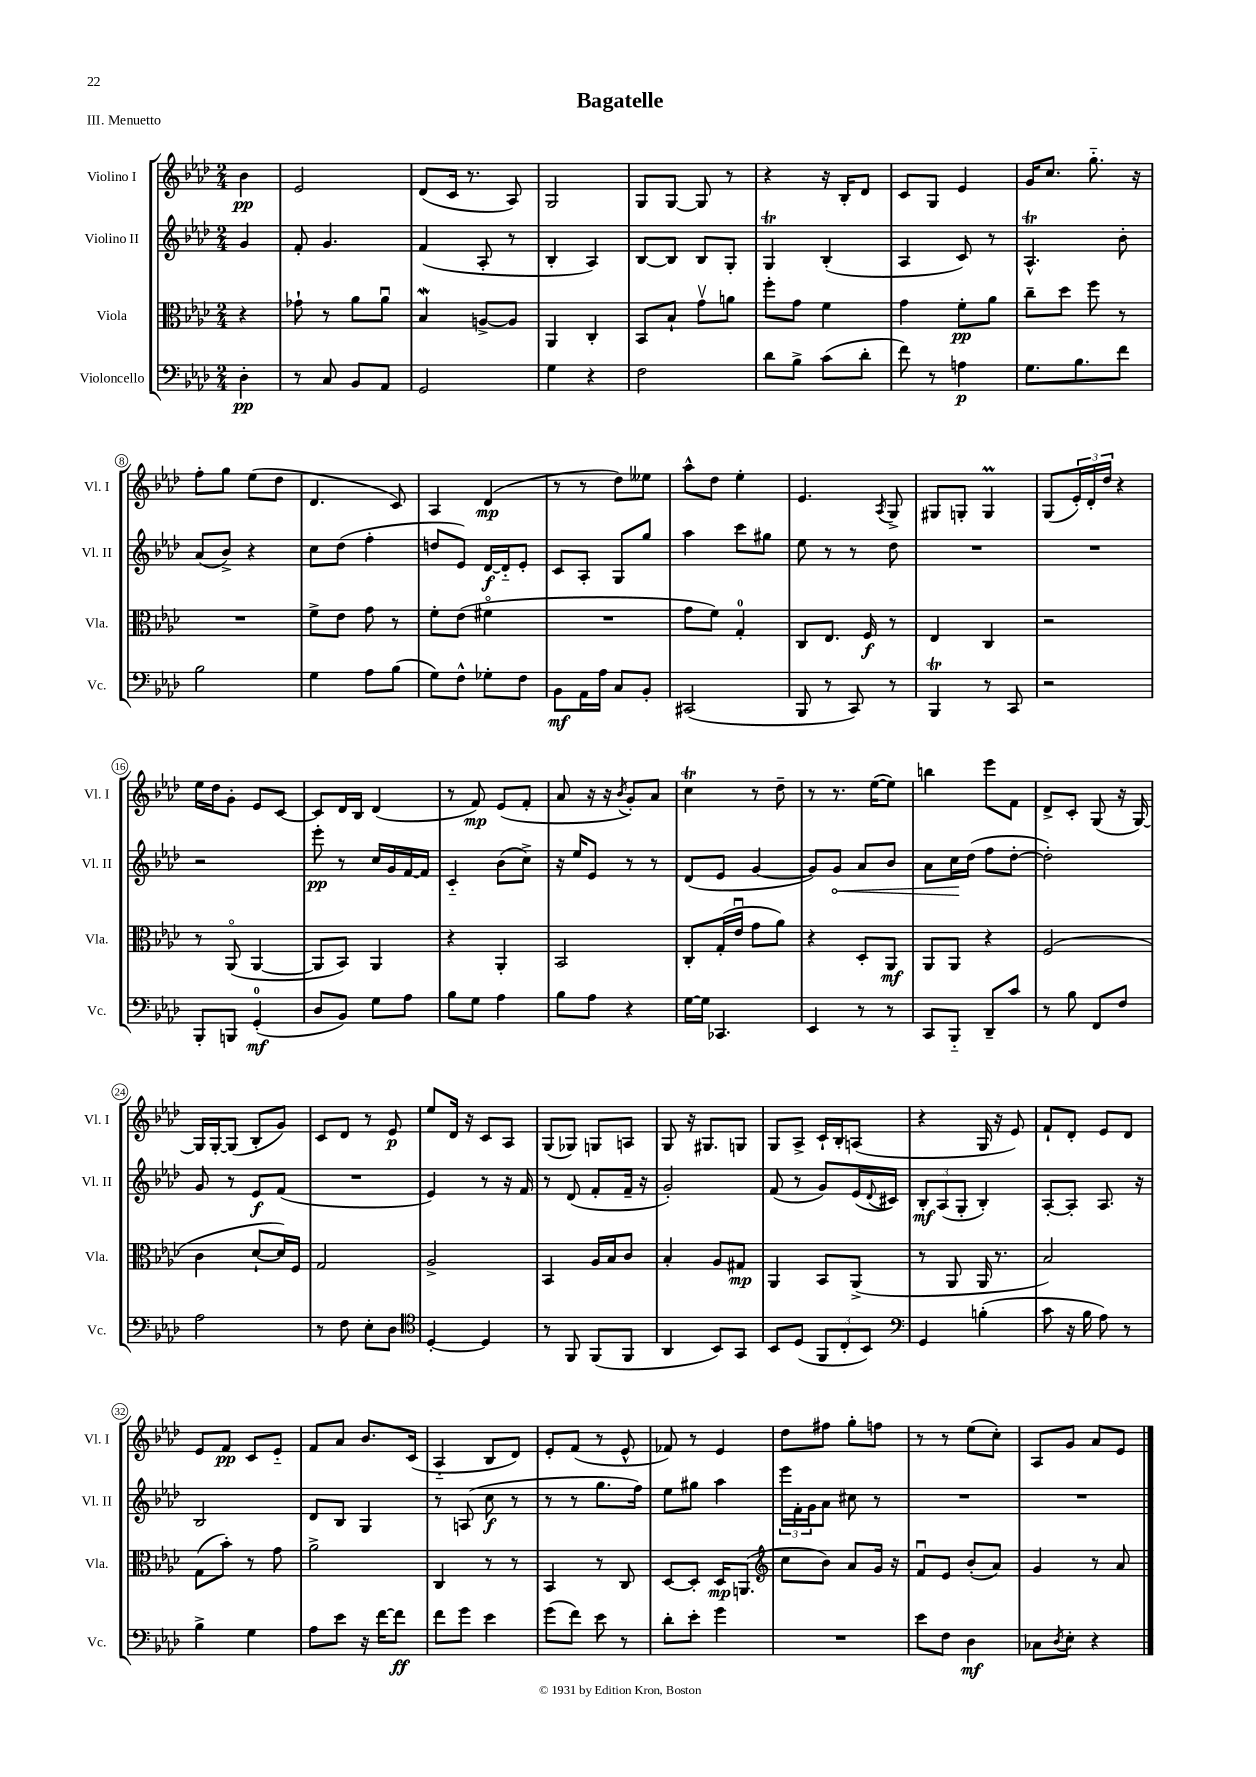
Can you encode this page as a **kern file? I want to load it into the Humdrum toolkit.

**kern	**kern	**kern	**kern
*staff4	*staff3	*staff2	*staff1
*clefF4	*clefC3	*clefG2	*clefG2
*k[b-e-a-d-]	*k[b-e-a-d-]	*k[b-e-a-d-]	*k[b-e-a-d-]
*M2/4	*M2/4	*M2/4	*M2/4
4D-'	4r	4g	4b-
=	=	=	=
8r	8g-`	8f'	2e-
8C	8r	4.g	.
8BB-	8a-	.	.
8AA-	8a-u	.	.
=	=	=	=
2GG	4B-	(4f	(8d-
.	.	.	16c
.	.	.	8.r
.	[8A^	8A-'	.
.	8A]	8r	8A-)
=	=	=	=
4G	4AA-	4B-'	2G
4r	4C'	4A-)	.
=	=	=	=
2F	8BB-	[8B-	8G
.	8B-`	8B-]	[8G
.	8gv	8B-	8G]
.	8a	8G'	8r
=	=	=	=
8d-	8ff'	4G	4r
8B-^	8g	.	.
(8c	4f	(4B-'	16r
.	.	.	16B-'
8d-'	.	.	8d-
=	=	=	=
8f)	4g	4A-	8c
8r	.	.	8G
4A	8f'	8c)	4e-
.	8a-	8r	.
=	=	=	=
8.G	8cc~	4.A-^^	16g
.	.	.	8.cc
.	8dd-	.	.
8.B-	.	.	.
.	8ff	.	8.gg'~
8f	8r	8b-'	.
.	.	.	16r
=	=	=	=
2B-	2r	(8a-	8ff'
.	.	8b-^)	8gg
.	.	4r	(8ee-
.	.	.	8dd-
=	=	=	=
4G	8f^	8cc	4.d-
.	8e-	(8dd-	.
8A-	8g	4ff'	.
(8B-	8r	.	8c)
=	=	=	=
8G)	8f'	8dd	4A-
8F^^	(8e-	8e-)	.
8G-'	4f#o	[16d-	(4d-
.	.	16d-'~]	.
8F	.	8e-'	.
=	=	=	=
8BB-	2r	8c	8r
16AA-	.	8A-'	8r
16A-	.	.	.
8C	.	8G	8dd-)
8BB-'	.	8gg	8ee--
=	=	=	=
(2CC#	8g	4aa-	8aa-^^
.	8f)	.	8dd-
.	4G'	8ccc	4ee-'
.	.	8gg#	.
=	=	=	=
8BBB-	8C	8ee-	4.e-
8r	8.E-	8r	.
8CC)	.	8r	.
.	16F	.	.
.	.	.	8qA-
8r	8r	8dd-	8G^
=	=	=	=
4BBB-	4E-	2r	8G#
.	.	.	8G'
8r	4C	.	4G
8CC	.	.	.
=	=	=	=
2r	2r	2r	(8G
.	.	.	24e-')
.	.	.	24d-'
.	.	.	24dd-
.	.	.	4r
=	=	=	=
8BBB-'	8r	2r	16ee-
.	.	.	16dd-
8BBB	(8AA-o	.	8g'
(4GG'	[4AA-	.	8e-
.	.	.	[8c
=	=	=	=
8D-	8AA-]	8eee-'	8c]
8BB-)	8BB-)	8r	16d-
.	.	.	16B-
8G	4AA-	16cc	(4d-
.	.	16g	.
8A-	.	[16f	.
.	.	16f]	.
=	=	=	=
8B-	4r	4c'~	8r
8G	.	.	8f)
4A-	4AA-'	(8b-	(8e-
.	.	8cc^)	8f'
=	=	=	=
8B-	2BB-	16r	8a-
.	.	16ee-	.
8A-	.	8e-	16r
.	.	.	16r
.	.	.	8qb-
4r	.	8r	8g')
.	.	8r	8a-
=	=	=	=
[16G	8C'	(8d-	4cc
16G]	.	.	.
4.CC-	(16G'	8e-	.
.	16e-u	.	.
.	8g	[4g	8r
.	8a-)	.	8dd-~
=	=	=	=
4EE-	4r	8g])	8r
.	.	8g	8.r
8r	8D-'	8a-	.
.	.	.	([16ee-
8r	8AA-	8b-	8ee-])
=	=	=	=
8CC	8AA-	8a-	4bb
8BBB-'~	8AA-	16cc	.
.	.	(16dd-	.
8DD-~	4r	8ff	8eee-
8c	.	[8dd-'	8f
=	=	=	=
8r	(2F	2dd-'])	8d-^
8B-	.	.	8c'
8FF	.	.	(8G
8F	.	.	16r
.	.	.	[16G)
=	=	=	=
2A-	4c	8g	16G]
.	.	.	[16G'
.	.	8r	(8G]
.	[8d-`	8e-	8B-'
.	16d-])	(8f	8g)
.	16F	.	.
=	=	=	=
8r	2G	2r	8c
8F	.	.	8d-
8E-'	.	.	8r
8D-	.	.	8e-
=	=	=	=
*clefC4	*	*	*
[4D-'	2A-^	4e-)	8ee-
.	.	.	16d-
.	.	.	16r
4D-]	.	8r	8c
.	.	16r	8A-
.	.	16f	.
=	=	=	=
8r	4BB-	8r	(8G
8FF	.	(8d-	8G-)
(8FF	16A-	8f'	8G
.	16B-	.	.
8FF	8c	16f~	8A
.	.	16r	.
=	=	=	=
4AA-	4B-'	2g')	8G
.	.	.	16r
.	.	.	8.G#
8BB-)	8A-	.	.
8GG	8G#	.	8G
=	=	=	=
8BB-	4AA-	(8f	8G
(8D-	.	8r	8A-^
12FF	8BB-	8g)	16c`
.	.	.	16B-'
12C'	.	.	.
.	(8AA-^	(16e-	(8A
12BB-)	.	.	.
.	.	8qqd-	.
.	.	16c#)	.
=	=	=	=
*clefF4	*	*	*
4GG	8r	12B-'	4r
.	.	(12A-	.
.	8AA-	.	.
.	.	12G'	.
(4B'	16AA-	4B-')	16G
.	8.r	.	16r
.	.	.	8e-)
=	=	=	=
8c	2B-)	[8A-'	8f`
16r	.	8A-']	8d-'
16B-	.	.	.
8A-)	.	8.A-	8e-
8r	.	.	8d-
.	.	16r	.
=	=	=	=
4B-^	(8G	2B-	8e-
.	8b-')	.	8f
4G	8r	.	8c
.	8g	.	8e-'~
=	=	=	=
8A-	2a-^	8d-	8f
8e-	.	8B-	8a-
16r	.	4G	8.b-
[16f	.	.	.
8f]	.	.	.
.	.	.	(16c
=	=	=	=
8f	4C	8r	4A-'~
8g	.	(8A	.
4e-	8r	8cc	8B-
.	8r	8r	8d-)
=	=	=	=
(8g	4BB-	8r	8e-'
8f)	.	8r	(8f
8e-	8r	8.gg	8r
8r	8C	.	8e-^^
.	.	16ff)	.
=	=	=	=
8d-'	[8D-	8ee-	8f-)
8e-'	8D-']	8gg#	8r
4g	16D-	4aa-	4e-
.	(8.AA	.	.
=	=	=	=
*	*clefG2	*	*
2r	8cc	24eee-	8dd-
.	.	24f'	.
.	.	24g	.
.	8b-)	8a-	8ff#
.	8a-	8cc#	8gg'
.	16g	8r	8ff
.	16r	.	.
=	=	=	=
8e-	8fu	2r	8r
8F	8e-	.	8r
4D-	(8b-'	.	(8ee-
.	8a-)	.	8cc')
=	=	=	=
8C-	4g	2r	8A-
8qD-	.	.	.
8E-'	.	.	8g
4r	8r	.	8a-
.	8a-	.	8e-
==	==	==	==
*-	*-	*-	*-
